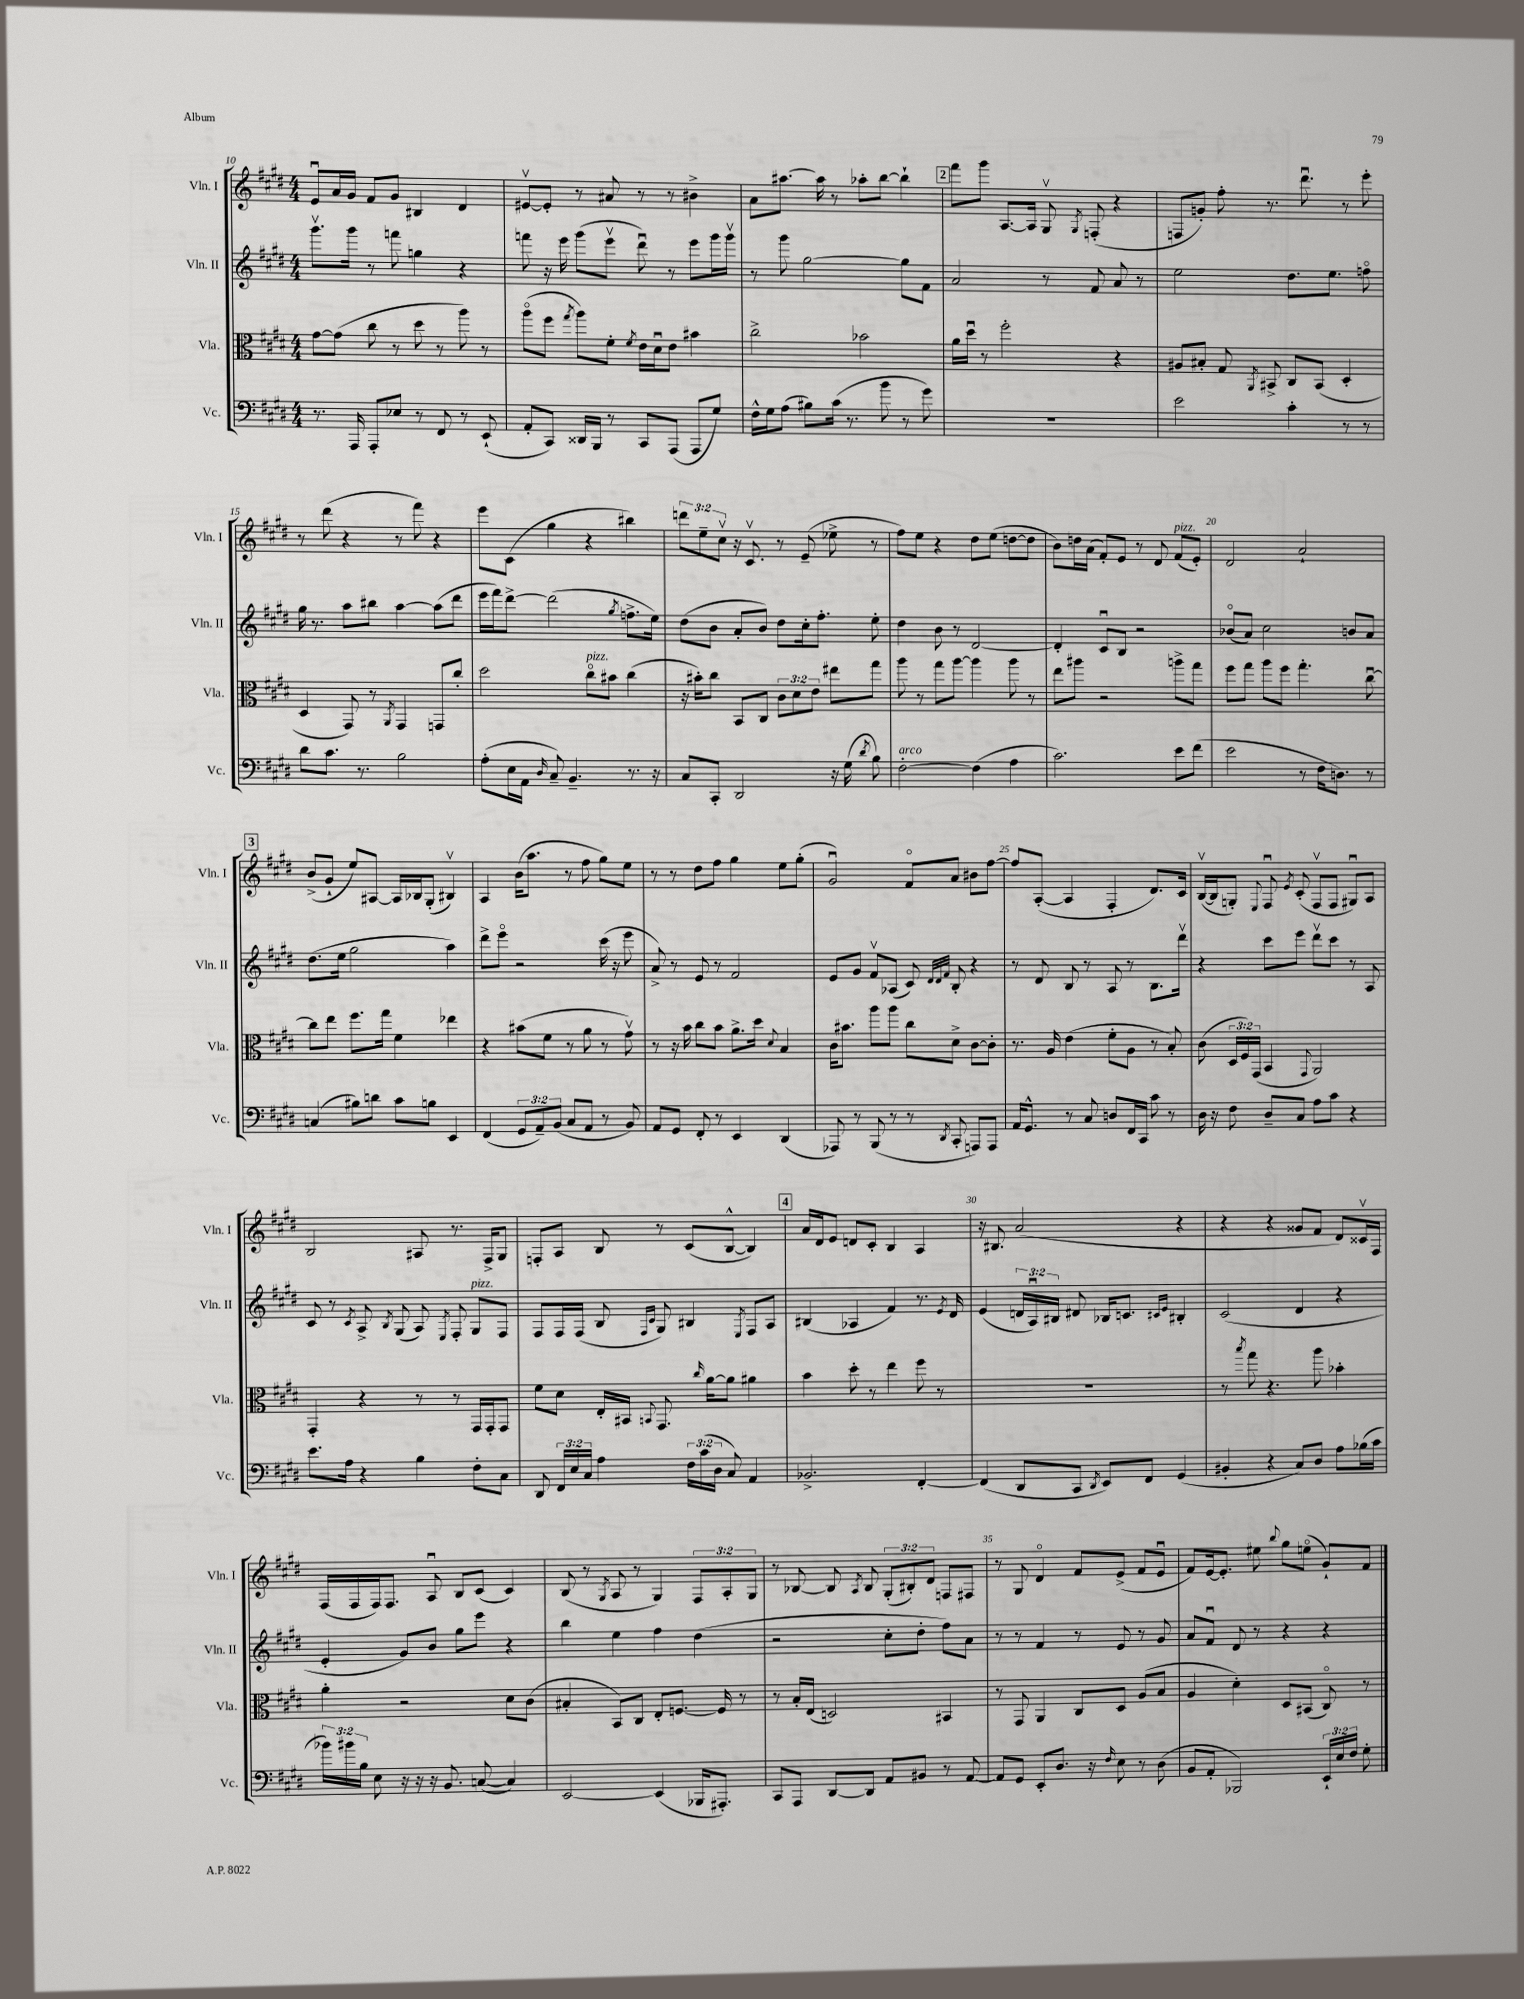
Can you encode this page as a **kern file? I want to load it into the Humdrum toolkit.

**kern	**kern	**kern	**kern
*part4	*part3	*part2	*part1
*staff4	*staff3	*staff2	*staff1
*I"Vc.	*I"Vla.	*I"Vln. II	*I"Vln. I
*I'Vc.	*I'Vla.	*I'Vln. II	*I'Vln. I
*clefF4	*clefC3	*clefG2	*clefG2
*k[f#c#g#d#]	*k[f#c#g#d#]	*k[f#c#g#d#]	*k[f#c#g#d#]
*M4/4	*M4/4	*M4/4	*M4/4
=10	=10	=10	=10
8.r	[8g#\L	8.ggg#v\L	8eu/L
.	(8g#\J]	.	16a/L
16AAA/	.	16ggg#\Jk	16g#/JJ
8AAA'/L	8cc#\	8r	8f#/L
8E-X/J	8r	8fffn\	8g#/J
8r	8dd#\	4ggn\	4B#X/
8FF#/	8r	.	.
8r	8aa\)	4r	4d#/
(8EE`/	8r	.	.
=11	=11	=11	=11
8AA'/L	(8aa\L	8fffn\	[8e#Xv/L
8CC#/J)	8ff#\J	16r	8e#'/J]
.	.	16eee\	.
.	8qgg#/	.	.
16DD##X/LL	8aa\L)	(8ggg#\L	8r
16BBB/JJ	.	.	.
8r	8f#'\J	8eeev\J	8a#X/
.	8qf#/	.	.
8CC#/L	16e\LL	8ddd#u\)	8r
.	16d#u\J	.	.
(8AAA/J	8e\J	8r	8r
8AAA/L	4b#X\	8eee\L	4b#X^\
8G#/J)	.	16ggg#\L	.
.	.	16ggg#v\JJ	.
=12	=12	=12	=12
16F#^^\LL	2cc#^\	8r	8a\L
16G#\J	.	.	.
(8A\J	.	8ggg#\	[8.aa#X\J
8B#X\L)	.	[2gg#\	.
.	.	.	16aa#\]
(16c#\Jk	.	.	8r
8.r	.	.	.
.	2b-X\	.	8aa-X'\L
8b\	.	.	[8bb\J
8r	.	8gg#\L]	4bb`\]
8g#\)	.	8f#\J	.
!!LO:REH:place=s1:t=2
=13	=13	=13	=13
1r	16a\LL	2a/	8fff#\L
.	16dd#u\JJ	.	.
.	8r	.	8ggg#\J
.	2ff#'\	.	[8.A/L
.	.	.	16A/Jk]
.	.	8r	8G#v/
.	.	.	8qG#/
.	.	8f#/	(8Fn'/
.	4r	8a/	4r
.	.	8r	.
=14	=14	=14	=14
2e\	8A#X/L	2ee\	8Fn/L
.	8B#X'/J	.	8gn'/J)
.	8G#/	.	8ff#'\
.	8qAA/	.	.
.	8BB#X^/	.	8.r
4c#'\	8C#/L	8.dd#\L	.
.	.	.	8.ddd#u\
.	(8BB#/J	.	.
.	.	8.ee\J	.
8r	4D#'/	.	8r
8r	.	8ffn\	8eee'\
!!LO:LB:g=z
=15	=15	=15	=15
8d#\L	4D#/	16gg#\	8r
.	.	8.r	.
8.c#\J	.	.	(8ddd#\
.	8GG#/)	8aa\L	4r
8.r	.	.	.
.	8r	8bb#X\J	.
.	8qAA/	.	.
2B\	4GG#/	[4aa\	8r
.	.	.	8fff#\)
.	8GGn/L	(8aa\L]	4r
.	8cc#'/J	8ddd#\J	.
=16	=16	=16	=16
(8A'\L	2dd#\	16eee\LL	8eee\L
.	.	16fff#\J)	.
16E\L	.	[8ddd#^\J	(8c#\J
16AA\JJ	.	.	.
16qqD#/	.	.	.
8C#~/)	.	(2ddd#\]	4gg#\
4.BB~/	.	.	.
!	!LO:TX:a:i:t=pizz.	!	!
.	8cc#\L	.	4r
.	8b#X\J	.	.
.	.	8qgg#/	.
8.r	(4cc#\	8.ffn^\L	4bb#X\)
16r	.	16ee\Jk)	.
=17	=17	=17	=17
8C#/L	16r	(8dd#\L	12dddn\L
.	16b#X'\KL)	.	.
.	.	.	12ee~\
8CC#'/J	8cc#\J	8b\J	.
.	.	.	12cc#v\J
2DD#/	8BB/L	8a'/L	16r
.	.	.	8.c#v/
.	8C#/J	8b/J)	.
.	12c#\L	8dd#\L	8r
.	12d#\	.	.
.	.	16cc#'\k	(8e~/
.	12e\J	.	.
.	.	8.ff#'\J	.
16r	8ee#X\L	.	8ee-X^\
(16G#\	.	.	.
8qd#/	.	.	.
8B\)	8gg#\J	8ee'\	8r
=18	=18	=18	=18
!LO:TX:a:i:t=arco	!	!	!
[2F#'\	8aa\	4dd#\	8ff#\L)
.	8r	.	8ee\J
.	8gg#\L	8b\	4r
.	[8aa\J	8r	.
(4F#\]	4aa\]	[2d#/	8dd#\L
.	.	.	(8ee\J
4A\	8aa\	.	[8ddn\L
.	8r	.	8dd\J]
=19	=19	=19	=19
2.c#\)	8ee\L	4d#'/]	8b\L)
.	8aa#X\J	.	16ddn\L
.	.	.	(16a\JJ
.	2r	8c#u/L	8f#'/L)
.	.	8B/J	8e/J
.	.	2r	8r
.	.	.	8d#/
!	!	!	!LO:TX:a:i:t=pizz.
8e\L	8aan^\L	.	(8f#/L
(8f#\J	8gg#\J	.	8e'/J)
=20	=20	=20	=20
2e\	8ff#\L	(8b-X/L	2d#/
.	8gg#\J	8a/J)	.
.	8aa\L	2cc#\	.
.	8ff#\J	.	.
8r	4.gg#'\	.	2a`/
16F#\KL	.	.	.
8.Dn\J)	.	.	.
.	.	8bn/L	.
8r	[8cc#u\	8a/J	.
!!LO:LB:g=z
!!LO:REH:place=s1:t=3
=21	=21	=21	=21
(4Cn/	8cc#\L]	(8.dd#\L	(8b^/L
.	8ee\J	.	8g#`/J
.	.	16ee\Jk	.
8B#X\L)	8.ff#\L	2gg#\	8ee/L)
8dn\J	.	.	[8A#X/J
.	16gg#\Jk	.	.
8c#\L	4f#\	.	16A#/LL]
.	.	.	16B-X/J
8Bn\J	.	.	(8G#'/J
4EE/	4ee-X\	4aa\)	4B#Xv/)
=22	=22	=22	=22
(4FF#/	4r	8ddd#^\L	4A/
.	.	8eee\J	.
12GG#/L	(8b#X\L	2r	(16b\KL
.	.	.	8.aa\J
12AA~/)	.	.	.
.	8f#\J	.	.
(12BB/J	.	.	.
8C#/L	8r	.	8r
8AA/J	8a\	.	8ff#\
8r	8r	(16ccc#\	8gg#\L)
.	.	16r	.
8BB/)	8g#v\)	8eee\	8ee\J
=23	=23	=23	=23
8AA/L	8r	8a^/)	8r
8GG#/J	16r	8r	8r
.	16b\	.	.
8FF#'/	8cc#\L	8e/	8dd#\L
8r	8b\J	8r	8ff#\J
4EE/	8.a^\L	2f#/	4gg#\
.	16dd#\Jk	.	.
.	8qqd#/	.	.
(4DD#/	4B/	.	8ee\L
.	.	.	(8gg#'\J
=24	=24	=24	=24
8AAA-X/)	16c#\KL	8e/L	2g#u/)
.	8.b#X\J	.	.
8r	.	8g#/J	.
(8BBB/	8aa\L	8f#v/L	.
8r	8aa\J	(8A-X/J	.
8r	8cc#\L	8c#/)	8f#/L
.	.	32qqd#/LLL	.
.	.	32qqd#/	.
8qDD#/	.	32qqf#/JJJ	.
8CC#'/	8d#^\J	8B'/	8a/J
8AAAn/L)	[8c#\L	4r	8b#X\L
8AAA/J	8c#'\J]	.	[8ff#\J
=25	=25	=25	=25
16AA/KL	8.r	8r	8ff#/L]
8.GG#^^/J	.	.	.
.	.	8d#/	([8A'/J
.	16A/	.	.
8r	(4e\	8B/	4A/]
8C#/	.	8r	.
8Dn/L	8f#'\L	8A/	4F#'/
16FF#/L	8A\J	8r	.
16CC#/JJ	.	.	.
8c#\	8r	8.B\L	8.d#/L)
8r	8B'/)	.	.
.	.	16ddd#v\Jk	16c#/Jk
=26	=26	=26	=26
16D#\	(8c#\	4r	([16Bv/LL
16r	.	.	16B/J]
8F#\	24D#/LL	.	8Gn'/J)
.	24F#/)	.	.
.	(24GG#/JJ	.	.
.	.	.	8qqE/
8D#~/L	4BB/	8ccc#\L	8F#u/
.	.	.	8qe/
8C#/J	.	8eee\J	(8c#'/
.	8qqGG#/	.	.
8A\L	2AA/)	8ddd#v\L	8F#v/L
8c#\J	.	8ccc#\J	8F#/J
4r	.	8r	8G#Xu/L)
.	.	8A/	8A/J
!!LO:LB:g=z
=27	=27	=27	=27
8.e\L	4GG#'/	8c#/	2B/
.	.	8r	.
16A\Jk	.	.	.
.	.	8qc#/	.
4r	4r	8A^/	.
.	.	8qB/	.
.	.	(8G#/	.
4B\	8r	8A/)	8A#X/
.	.	8qE/	.
.	8r	8F#'/	8.r
!	!	!LO:TX:a:i:t=pizz.	!
8F#'\L	16GG#/LL	8G#/L	.
.	16GG#'/J	.	16F#^/KL
8C#\J	8GG#/J	8F#/J	8G#/J
=28	=28	=28	=28
8DD#/	8f#\L	8F#/L	8Fn'/L
24FF#/LL	8d#\J	16F#/L	8A/J
24E/	.	.	.
.	.	(16F#/JJ	.
24C#/JJ	.	.	.
4A\	16E'/LL	8B/	8B/
.	16BB#X/JJ	.	.
.	.	16qqF#/LL	.
.	8qqBBn/	16qqc#/JJ	.
.	8.GG#/	8G#/)	8r
24F#\LL	.	4B#X/	(8c#/L
(24c#\	.	.	.
.	16qqcc#/	.	.
.	[16a\KL	.	.
24D#\JJ	.	.	.
8C#/)	8a\J]	.	[8B^^/J
.	.	8qE/	.
4AA/	4a#X\	8F#/L	4B/])
.	.	8A/J	.
!!LO:REH:place=s1:t=4
=29	=29	=29	=29
2.BB-X^/	4b\	(4B#X/	16a/LL
.	.	.	16d#/J
.	.	.	8e/J
.	8dd#'\	4A-X/	8dn/L
.	8r	.	8c#'/J
.	4ee\	4f#/)	4B/
[4FF#'/	8ff#\	8.r	4A/
.	8r	.	.
.	.	8qe/	.
.	.	16d#/	.
=30	=30	=30	=30
(4FF#/]	1r	(4e/	16r
.	.	.	8.B#X/
8DD#/L	.	24dn/LL	(2a/
.	.	24Au/)	.
.	.	24B#X/JJ	.
8CC#/J	.	8d#X/	.
8qDD#/	.	.	.
8EE/L)	.	16B-X/KL	.
.	.	8.cn/J	.
8FF#/J	.	.	.
.	.	16qqc#X/LL	.
.	.	16qqe/JJ	.
(4GG#/	.	4B#X'/	4r
=31	=31	=31	=31
4BB#X'/	8r	(2c#/	4r
.	8qbb/	.	.
.	8gg#\	.	.
4r	4.r	.	4r
8C#/L)	.	4d#/	8g##X/L
8D#/J	8aa\	.	8f#/J
8A\L	4b-X'\	4r	8d#/L)
(16B-X\L	.	.	16c##Xv/L
16c#\JJ	.	.	16F#/JJ
!!LO:LB:g=z
=32	=32	=32	=32
24b-X\LL)	4a'\	4e'/	(16F#/LL
24b#X\	.	.	.
.	.	.	16F#/
24B\JJ	.	.	.
8E\	.	.	16F#/J)
.	.	.	8.F#/J
16r	2r	8g#/L)	.
16r	.	.	.
16r	.	8b/J	8Au/
8.BB/	.	.	.
.	.	8gg#\L	8B/L
([8Cn/	.	8eee\J	(8c#/J
4C/])	8d#\L	4r	4c#/)
.	(8c#\J	.	.
=33	=33	=33	=33
[2EE/	4B#X'/	4bb\	(8B/
.	.	.	8r
.	.	.	8qG#/
.	8BB/L)	4ee\	8A/
.	8C#/J	.	8r
(4EE/]	8E'/L	4ff#\	4G#/)
.	[8.Fn/J	.	.
16BBB-X/KL	.	(4dd#\	12F#/L
8.AAA#X'/J)	16F/]	.	.
.	.	.	12A'/
.	8r	.	.
.	.	.	12G#/J
=34	=34	=34	=34
8CC#/L	8r	2r	8r
8AAA/J	16B'/LL	.	[8B-X/
.	(16E/JJ	.	.
[8DD#/L	2Dn/)	.	8B-/]
.	.	.	8qA/
8DD#/J]	.	.	8B-/
8AA/L	.	8cc#'\L	(12G#'/L
.	.	.	12B#X'/)
8BB#X/J	.	8dd#'\J	.
.	.	.	12d#/J
8r	4BB#X/	8ff#\L)	8Fn/L
[8AA/	.	8a\J	8F#X/J
=35	=35	=35	=35
8AA/L]	8r	8r	8r
8GG#/J	8GG#/	8r	8G#/
8EE'/L	4AA/	4f#/	4d#/
8.D#/J	.	.	.
.	8C#/L	8r	8f#/L
16r	.	.	.
16qqF#/	.	.	.
8E\	8D#/J	8e/	(8e^/J
8r	(8A/L	8r	8f#/L
(8D#\	8B/J	8g#/	8eu/J
=36	=36	=36	=36
8BB/L	4A/	8a/L	8f#/L)
8AA'/J	.	8f#u/J	[16e/k
.	.	.	8.e'/J]
2BBB-X/)	4d#'\)	8d#/	.
.	.	8r	8ee#X\
.	.	.	8qqbb/
.	8D#/L	4r	8gg#\L
.	(8BB#X/J	.	(8een\J
24EE`/LL	8C#/)	4r	8g#`/L)
24E/	.	.	.
24F#/JJ	.	.	.
8G#'\	8r	.	8f#/J
==	==	==	==
*-	*-	*-	*-
